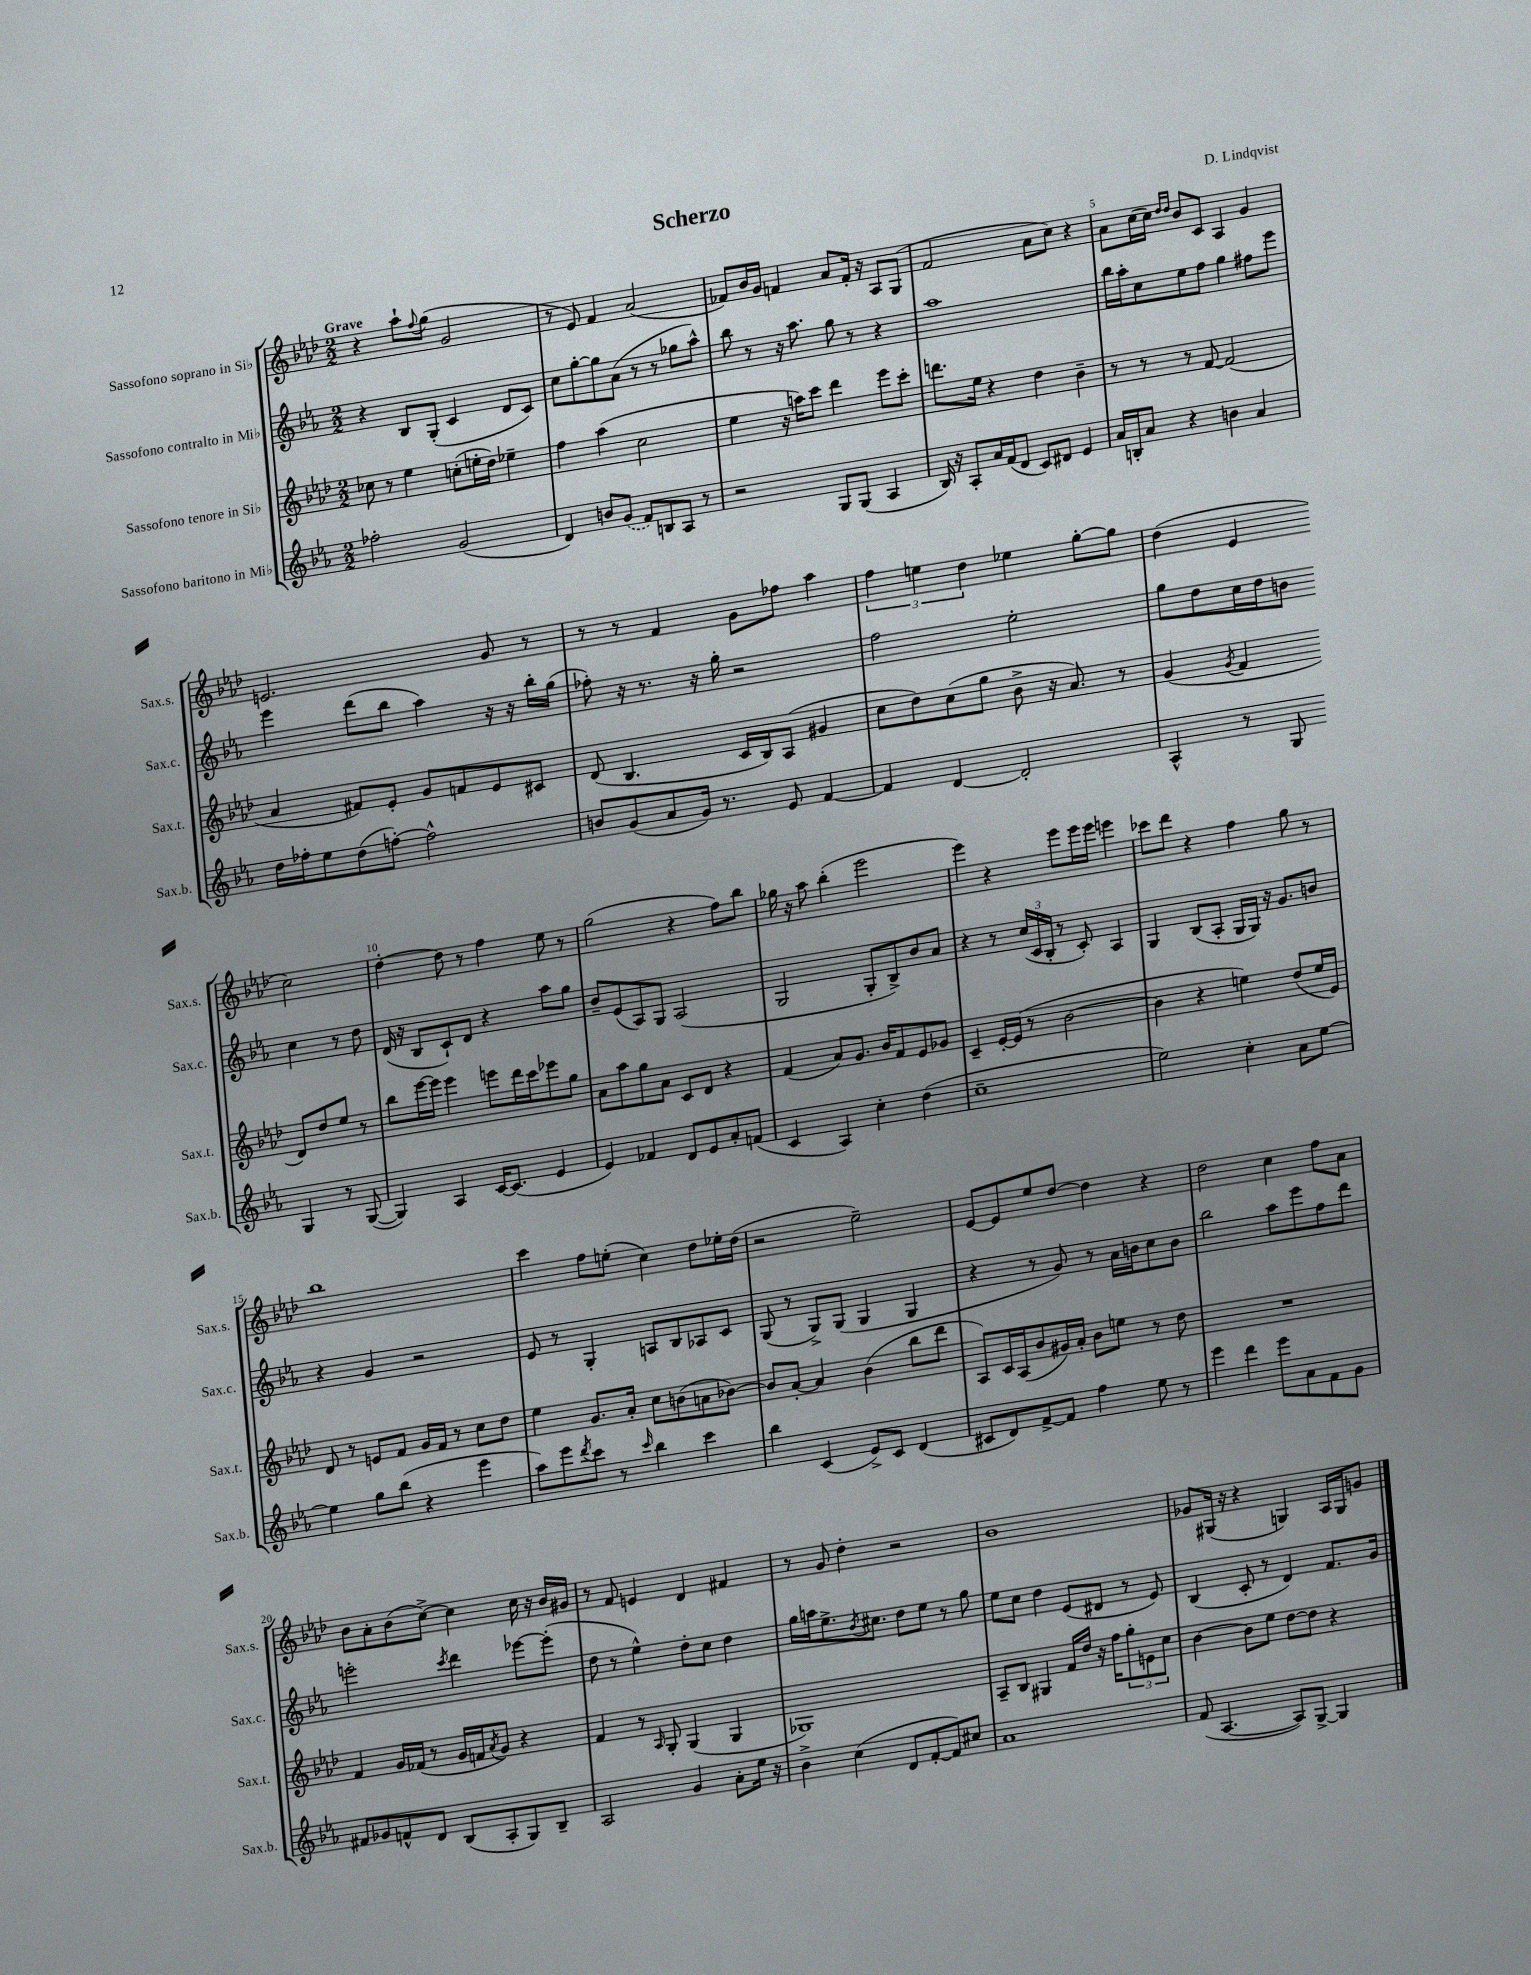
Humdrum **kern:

**kern	**kern	**kern	**kern
*staff4	*staff3	*staff2	*staff1
*clefG2	*clefG2	*clefG2	*clefG2
*k[b-e-a-]	*k[b-e-a-d-]	*k[b-e-a-]	*k[b-e-a-d-]
*M2/2	*M2/2	*M2/2	*M2/2
2ff-'\	8cc-\	4r	4r
.	8r	.	.
.	4ee-\	8B-/L	8aa-`\L
.	.	.	8qqff/
.	.	(8G'/J	(8gg\J
(2g/	(8cc'\L	4c/	2g/
.	16ee'\L	.	.
.	16dd-\JJ)	.	.
.	4ee-~\	8d/L	.
.	.	8c/J)	.
=	=	=	=
4d/)	4ff\	8cc\L	8r
.	.	[8gg'\	8e-/)
8b/L	(4aa-\	8gg\]	4f/
(8g/J	.	(8a-\J	.
8f/L)	2cc\	8r	(2a-/
8B/	.	8r	.
8A-/J	.	8gg-\L	.
8r	.	8aa-^^\J)	.
=	=	=	=
2r	4ee-\	8bb-\	8f-/L)
.	.	8r	16b-/L
.	.	.	16g/JJ
.	16r	16r	4f/
.	16aa\LK)	8.aa-\	.
.	8ccc\J	.	.
8G/L	4ddd-\	8gg\	8a-/L
(8G/J	.	8r	16f'/Jk
.	.	.	16r
4A-/	8eee-\L	4r	8A-/L
.	8ccc'\J	.	(8G/J
=	=	=	=
16B-/)	8.ddd\L	1aa-	2f/
16r	.	.	.
8A-'/L	.	.	.
.	16ee-\Jk	.	.
16a-/L	4r	.	.
(16f/J	.	.	.
8d/J	.	.	.
8c/L)	4dd-\	.	8a-\L
8d#/J	.	.	8cc\J)
4e-/	4b-~\	.	4r
=	=	=	=
16a-/LL	8r	16bb-\LL	8a-\L
16B'/J	.	16aa-'\J	.
8a-/J	8r	8cc\	(16cc\L
.	.	.	16cc\JJ)
.	.	.	16qqdd-/LL
.	.	.	16qqdd-/JJ
4r	8r	8ee-\	8b-/L
.	[8f/	8ff\J	8c/J
4b\	(2f/]	4gg\	4A-/
4a-/	.	8ff#\L	4g/
.	.	8eee-\J	.
=	=	=	=
16dd\LL	4a-/	4eee-\	2.e/
16ff-'\J	.	.	.
8ee-\	.	.	.
(8dd\	8f#/L)	(8ddd\L	.
[8ff'\J)	8e-'/J	8bb-\J	.
2ff^^\]	8g/L	4aa-\)	.
.	8f/	.	.
.	8e-/	16r	8g/
.	.	16r	.
.	8c#/J	16bb-'\LL	8r
.	.	(16gg\JJ	.
=	=	=	=
8b/L	(8d-/	8ff-'\)	8r
(8g/	4.B-/	16r	8r
.	.	8.r	.
8a-/	.	.	4f/
16g/Jk)	.	16r	.
8.r	.	16gg'\	.
.	16c/LL	2r	8g\L
.	16B-/J)	.	.
8e-/	(8A-/J	.	8ff-\J
[4f/	4g#/	.	4aa-\
=	=	=	=
4f/]	8cc\L	2ff\	6ff\
.	8dd-\)	.	.
.	.	.	6ee\
[4d/	(8cc\	.	.
.	.	.	6dd-\
.	8gg\J	.	.
2d'/]	8b-^\	2ee-'\	4ee-\
.	16r	.	.
.	8.a-/)	.	.
.	.	.	[8gg'\L
.	8r	.	8gg\]J
=	=	=	=
4A-^^/	(4g/	8gg\L	(4dd-\
.	.	8dd\	.
.	8qg/	.	.
8r	4f/	16cc\L	4e-/
.	.	16dd\J	.
8G/	.	8b\J	.
4G/	8d-/L)	4cc\	2cc\)
.	8dd-/	.	.
8r	8ee-/J	8r	.
([8G/	8r	8dd\	.
=	=	=	=
4G/])	8bb-\L	(16d/	[4dd-'\
.	.	16r	.
.	[16eee-\L	8B-/L	.
.	16eee-\]JJ	.	.
4A-/	4eee-\	8c`/)	8dd-\]
.	.	8d/J	8r
[16c/LK	8eee\L	4r	4ff\
(8.c/]J	.	.	.
.	16ddd-\L	.	.
.	16ccc\J	.	.
4e-/	8eee-\	8aa-\L	8ee-\
.	8gg\J	8gg\J	8r
=	=	=	=
4e-/)	8a-\L	8b-~/L	(2gg\
.	8aa-\	(8e-/	.
4f-/	8gg\	8A-/)	.
.	8a-\J	8G/J	.
8d/L	8c/L	(2A-/	4r
8e-/	8d-/J	.	.
8a-'/	4r	.	8ff\L)
(8f/J	.	.	8bb-\J
=	=	=	=
4c/	(4f/	2G/	16gg-\
.	.	.	16r
.	.	.	8aa-\
4A-/)	8a-/L)	.	(4bb-'\
.	8.g/J	.	.
4cc'\	.	8G'/L	2eee-\
.	16b-/LK	.	.
.	8f/	8B-^/)	.
(4dd\	8e-/	8b-/	.
.	8g-/J	8a-/J	.
=	=	=	=
1cc~	4c~/	4r	4eee-\)
.	[16e-'/LL	8r	4r
.	(16e-/]JJ	.	.
.	8r	(24cc/LL	.
.	.	24c/	.
.	.	24B-'/JJ	.
.	[2b-\	8r	8eee-\L
.	.	8c'/)	16eee-\L
.	.	.	16eee-\JJ
.	.	4A-/	4eee\
=	=	=	=
2ee-\)	4b-\]	4G/	8ccc-\L
.	.	.	8ddd-\J
.	4r	(8B-/L	4r
.	.	8A-'/J	.
4cc'\	4ee\)	16G/LL	4ff\
.	.	16G/JJ)	.
.	.	16r	.
.	.	8.g/L	.
8a-\L	(8dd-/L	.	8gg\
[8ee-\J	16ee/L	8b/J	8r
.	16e-/JJ)	.	.
=	=	=	=
4ee-\]	8d-/	4r	1bb-
.	8r	.	.
8gg\L	8e/L	4g/	.
(8bb-\J	8f/J	.	.
4r	16g/LL	2r	.
.	16f/JJ	.	.
.	8r	.	.
4eee-\	8cc\L	.	.
.	8dd-\J	.	.
=	=	=	=
8aa-\L)	4ee-\	8e-/	4ccc\
8eee-\	.	8r	.
8qddd/	.	.	.
8ccc\J	8.g/L	4G'/	8ff\L
8r	.	.	(8ee'\J
.	16a-'/Jk	.	.
16qqccc/	.	.	.
4bb-\	8cc\L	8A/L	4cc\)
.	(8b\	8B-/	.
4ccc\	8a\	8A-/	8dd-\L
.	[8b-\J)	8c/J	16ee-'\L
.	.	.	(16dd-\JJ
=	=	=	=
4bb-\	8b-/]L	(8G/	2r
.	[8a-'/J	8r	.
(4c/	4a-/]	8G^/L)	.
.	.	(8G/J	.
8e-^/L)	(4b-\	4G/	2ee-~\)
8c/J	.	.	.
(4d/	8bb-\L	4G/	.
.	8ddd-\J	.	.
=	=	=	=
8c#/L	8A-/L)	4r	[8e-/L
8d/)	16c/L	.	8e-/]
.	(16A-/J	.	.
[8f^/	8b-/	8r	8ee-/
8f/]J	16g#/L)	8g/)	[8dd-/J
.	16a-'/JJ	.	.
4ff\	8b-\L	8r	4dd-\]
.	8ee\J	16a-\LL	.
.	.	16b\J	.
8ee-\	8r	8cc\	4r
8r	8dd-\	8b\J	.
=	=	=	=
4eee-\	1r	2bb-\	2dd-\
4ddd\	.	.	.
8eee-\L	.	8aa-\L	4cc\
8a-\	.	8eee-\	.
8f\	.	8ff\	8ff\L
8g\J	.	8ddd\J	8a-\J
=	=	=	=
8f#/L	4f/	2eee'\	8b-\L
8g-/	.	.	8a-'\
8f^^/	16g/LL	.	(8b-\
.	(16f-/JJ	.	.
8d/J	8r	.	[8cc^\J)
.	.	8qccc/	.
(8B-/L	16g/LL	4ddd\	4cc\]
.	16f/J	.	.
.	8qa-/	.	.
8A-'/	8g/J)	.	.
8G/)	4r	[8eee-\L	16cc\
.	.	.	16r
8B-~/J	.	(8eee-'\]J	16b-/LL
.	.	.	16g#/JJ
=	=	=	=
2A-/	4f/	8dd\	8r
.	.	8r	8f/
.	8r	4ee-^^\)	4e/
.	16qqA-/	.	.
.	8G'/	.	.
4g/	(4G/	8dd'\L	4d-/
.	.	8cc\J	.
8a-'\L	4G/	4dd\	4f#/
16ee-\Jk	.	.	.
16r	.	.	.
=	=	=	=
4b-^\	1G-)	16gg\LL	8r
.	.	16aa\J	.
.	.	8.ee-^\	8g/
(4cc\	.	.	4dd-'\
.	.	8qb-/	.
.	.	8.cc#\J	.
8d/L	.	8dd\L	2r
[8f'/	.	8ee-\J	.
8f/])	.	8r	.
8cc#/J	.	8gg\	.
=	=	=	=
1a-	8A-~/L	8ee-\L	1b-
.	8B-/J	8cc\J	.
.	4G#/	4dd\	.
.	16f/LL	(8e-/L	.
.	16dd-/JJ	.	.
.	16r	8d#/J	.
.	16ff\LK	.	.
.	12gg'\	8r	.
.	12e\	.	.
.	.	8e-/)	.
.	12cc\J	.	.
=	=	=	=
(8f/	[4b-\	(4B-/	8g-/L
[4.A-/	.	.	(16G#/Jk
.	.	.	16r
.	8b-\]L	8c'/	4r
.	8ee-\J	8r	.
8A-/]L)	[8dd-\L	4d/)	4G/)
[8G^/J	8dd-\]J	.	.
4G/]	4r	8.f/L	16A-/LL
.	.	.	16G/J
.	.	.	8g/J
.	.	16g/Jk	.
==	==	==	==
*-	*-	*-	*-
